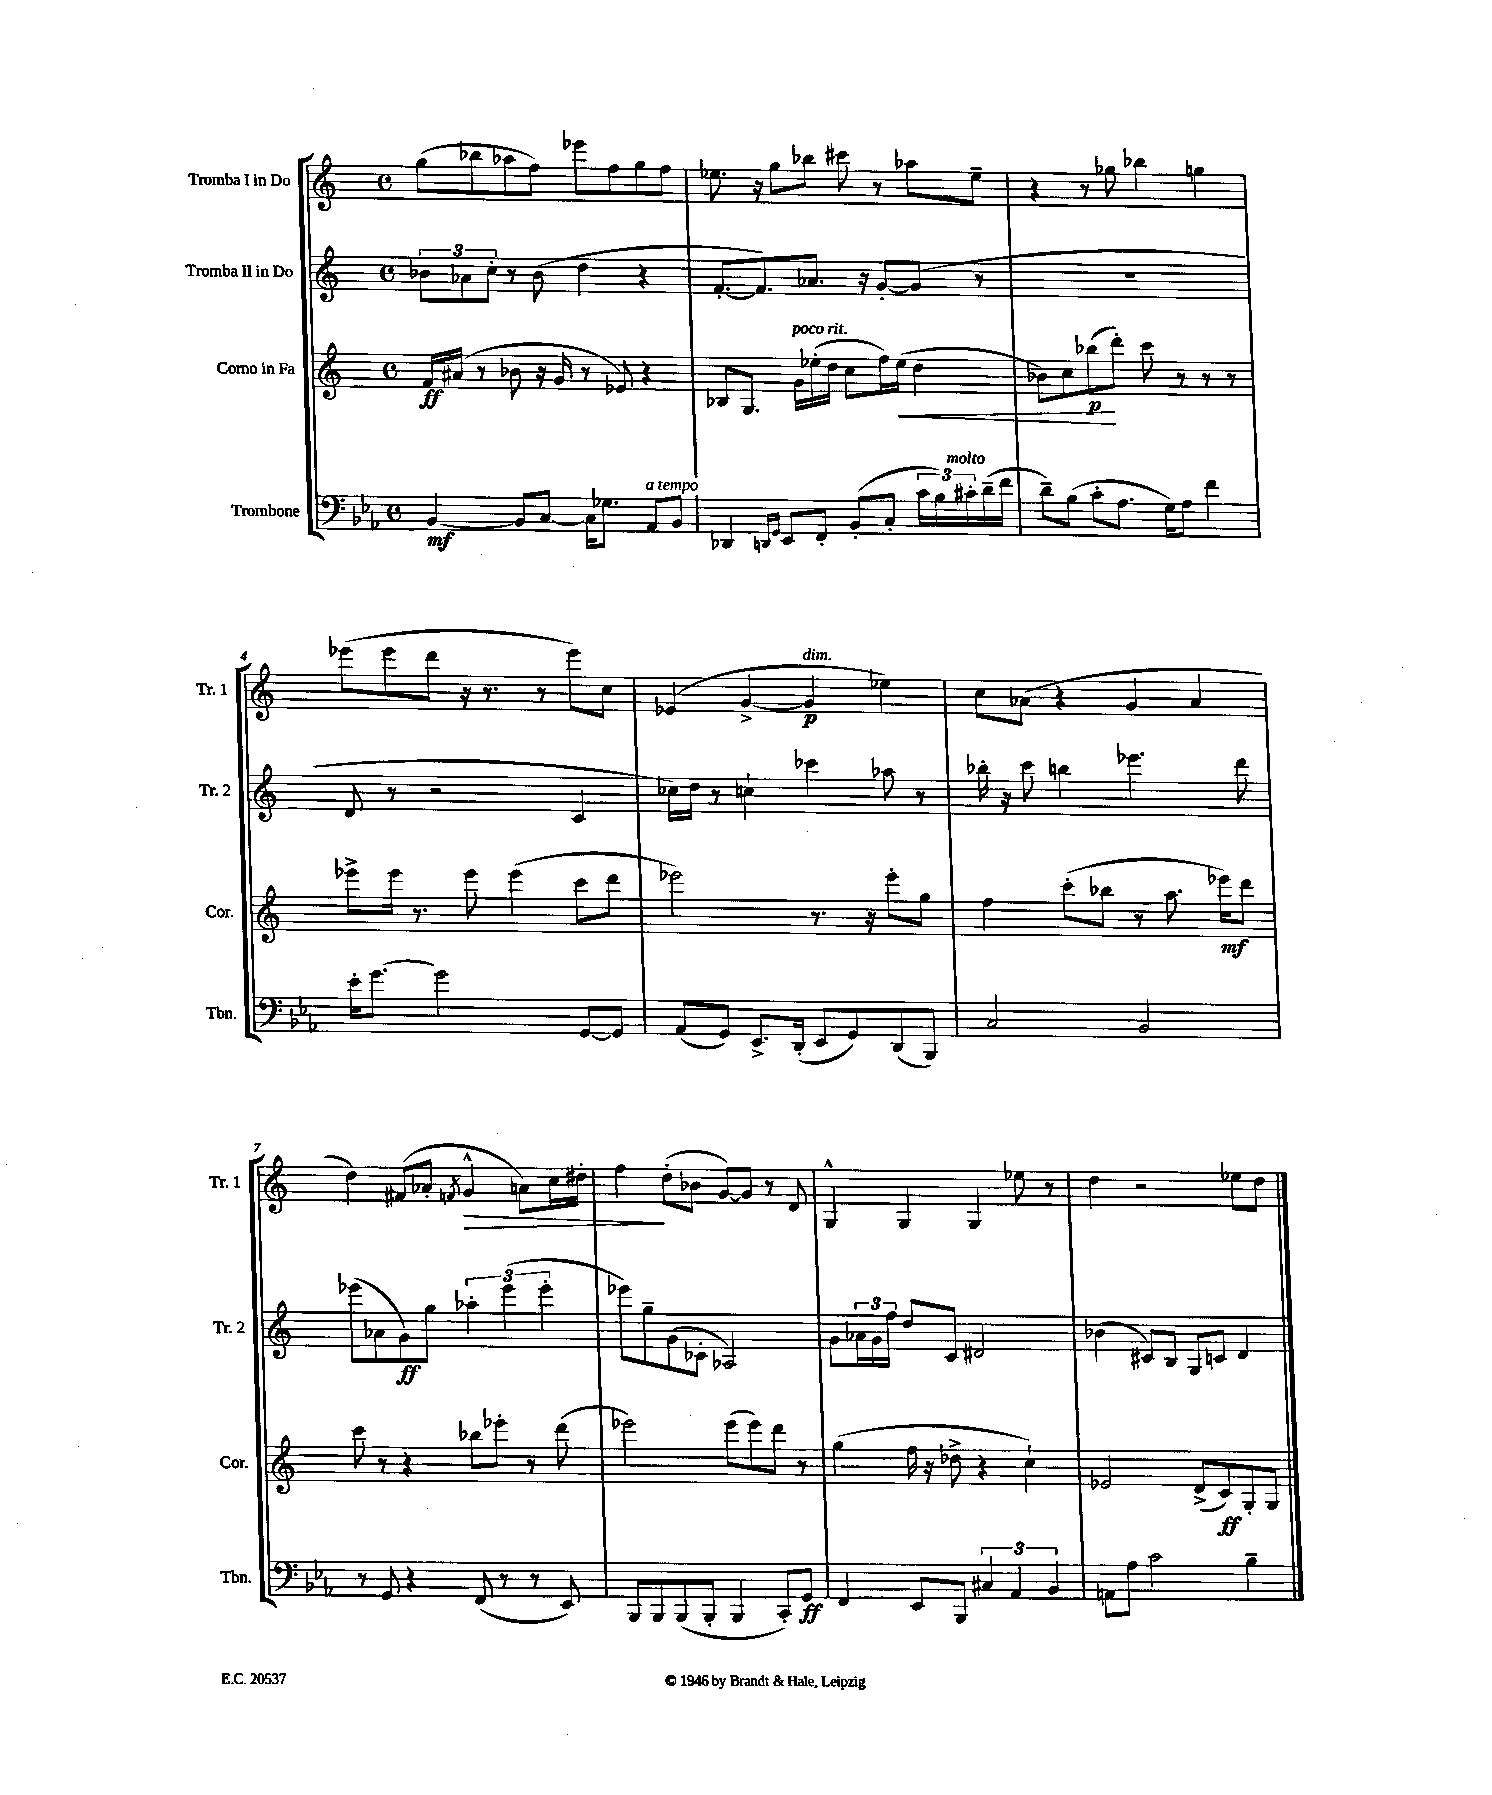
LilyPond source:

<<
\new StaffGroup <<
\new Staff = "s0" \with { instrumentName = "Tromba I in Do" shortInstrumentName = "Tr. 1" } {
    \clef treble \key c \major \defaultTimeSignature \time 4/4
    g''8( bes''8 aes''8 f''8) ees'''8 f''8 g''8 f''8 |
    ees''8. r16 g''8 bes''8 cis'''8 r8 aes''8 ees''8-- |
    r4 r8 ges''8 bes''4 g''4 |
    ees'''8( ees'''8 d'''8 r16 r8. r8 ees'''8) c''8 |
    ees'4( g'4~-> g'4\p^\markup { \italic "dim." } ees''4) |
    c''8 aes'8( r4 g'4 aes'4 |
    d''4) fis'8( aes'8-. \acciaccatura { f'8 } g'4-^\> a'8) c''16 dis''16-. |
    f''4\! d''8-.( bes'8 g'8~) g'8 r8 d'8 |
    g4-^ g4 g4 ees''8 r8 |
    d''4 r2 ees''8 d''8 \bar "|." |
}
\new Staff = "s1" \with { instrumentName = "Tromba II in Do" shortInstrumentName = "Tr. 2" } {
    \clef treble \key c \major \defaultTimeSignature \time 4/4
    \tuplet 3/2 { bes'8 aes'8 c''8-. } r8 bes'8( d''4 r4 |
    f'8.~-. f'8.) aes'8. r16 g'8~-. g'8( r8 |
    R1 |
    d'8 r8 r2 c'4 |
    ces''16) d''16 r8 c''4-! ces'''4 aes''8 r8 |
    bes''16-. r16 c'''8 b''4 ees'''4. d'''8 |
    ees'''8( aes'8 g'8\ff) g''8 \tuplet 3/2 { aes''4-. ees'''4( ees'''4-. } |
    ees'''8) g''8-- g'8( ces'8-. aes2) |
    g'8 \tuplet 3/2 { aes'16 g'16 f''16 } d''8 c'8 dis'2 |
    bes'4( cis'8) b8 g8 c'8 d'4 \bar "|." |
}
\new Staff = "s2" \with { instrumentName = "Corno in Fa" shortInstrumentName = "Cor." } {
    \clef treble \key c \major \defaultTimeSignature \time 4/4
    f'16\ff ais'16( r8 bes'8 r16 g'16 r8 ees'8) r4 |
    bes8 g8. g'16^\markup { \italic "poco rit." } ees''16-.( d''16 c''8 f''16) ees''16\<( d''4 |
    bes'8) c''8 bes''8\p\!( d'''8-.) c'''8 r8 r8 r8 |
    ees'''8-> ees'''16 r8. ees'''8 ees'''4( c'''8 d'''8 |
    ees'''2) r8. r16 ees'''8-. g''8 |
    f''4 c'''8-.( bes''8 r8 a''8. ees'''16\mf) d'''8 |
    c'''8 r8 r4 bes''8 ees'''8-. r8 d'''8( |
    ees'''2) ees'''8( ees'''8) d'''8 r8 |
    g''4( f''16 r16 des''8-> r4 c''4-!) |
    ees'2 d'8->( c'8\ff) g8-. g8 \bar "|." |
}
\new Staff = "s3" \with { instrumentName = "Trombone" shortInstrumentName = "Tbn." } {
    \clef bass \key ees \major \defaultTimeSignature \time 4/4
    bes,4~\mf bes,8 c8~ c16 ges8. aes,8^\markup { \italic "a tempo" } bes,8 |
    des,4 \grace { d,16 g,16 } ees,8 f,8-. bes,8-.( c8-. \tuplet 3/2 { c'16 bes16) cis'16-.^\markup { \italic "molto" } } d'16--( f'16 |
    d'8--) bes8( c'8-. aes8. g16) aes8 f'4 |
    ees'16-. g'8.~ g'2 g,8~ g,8 |
    aes,8( g,8) ees,8.-> d,16-.( ees,8 g,8) d,8( bes,,8) |
    c2 bes,2 |
    r8 g,8 r4 f,8( r8 r8 ees,8) |
    bes,,8 bes,,8 bes,,8( bes,,8-. bes,,4 c,8-.) g,8\ff |
    f,4 ees,8 bes,,8 \tuplet 3/2 { cis4 aes,4 bes,4 } |
    a,8 aes8 c'2 bes4-- \bar "|." |
}
>>
>>
